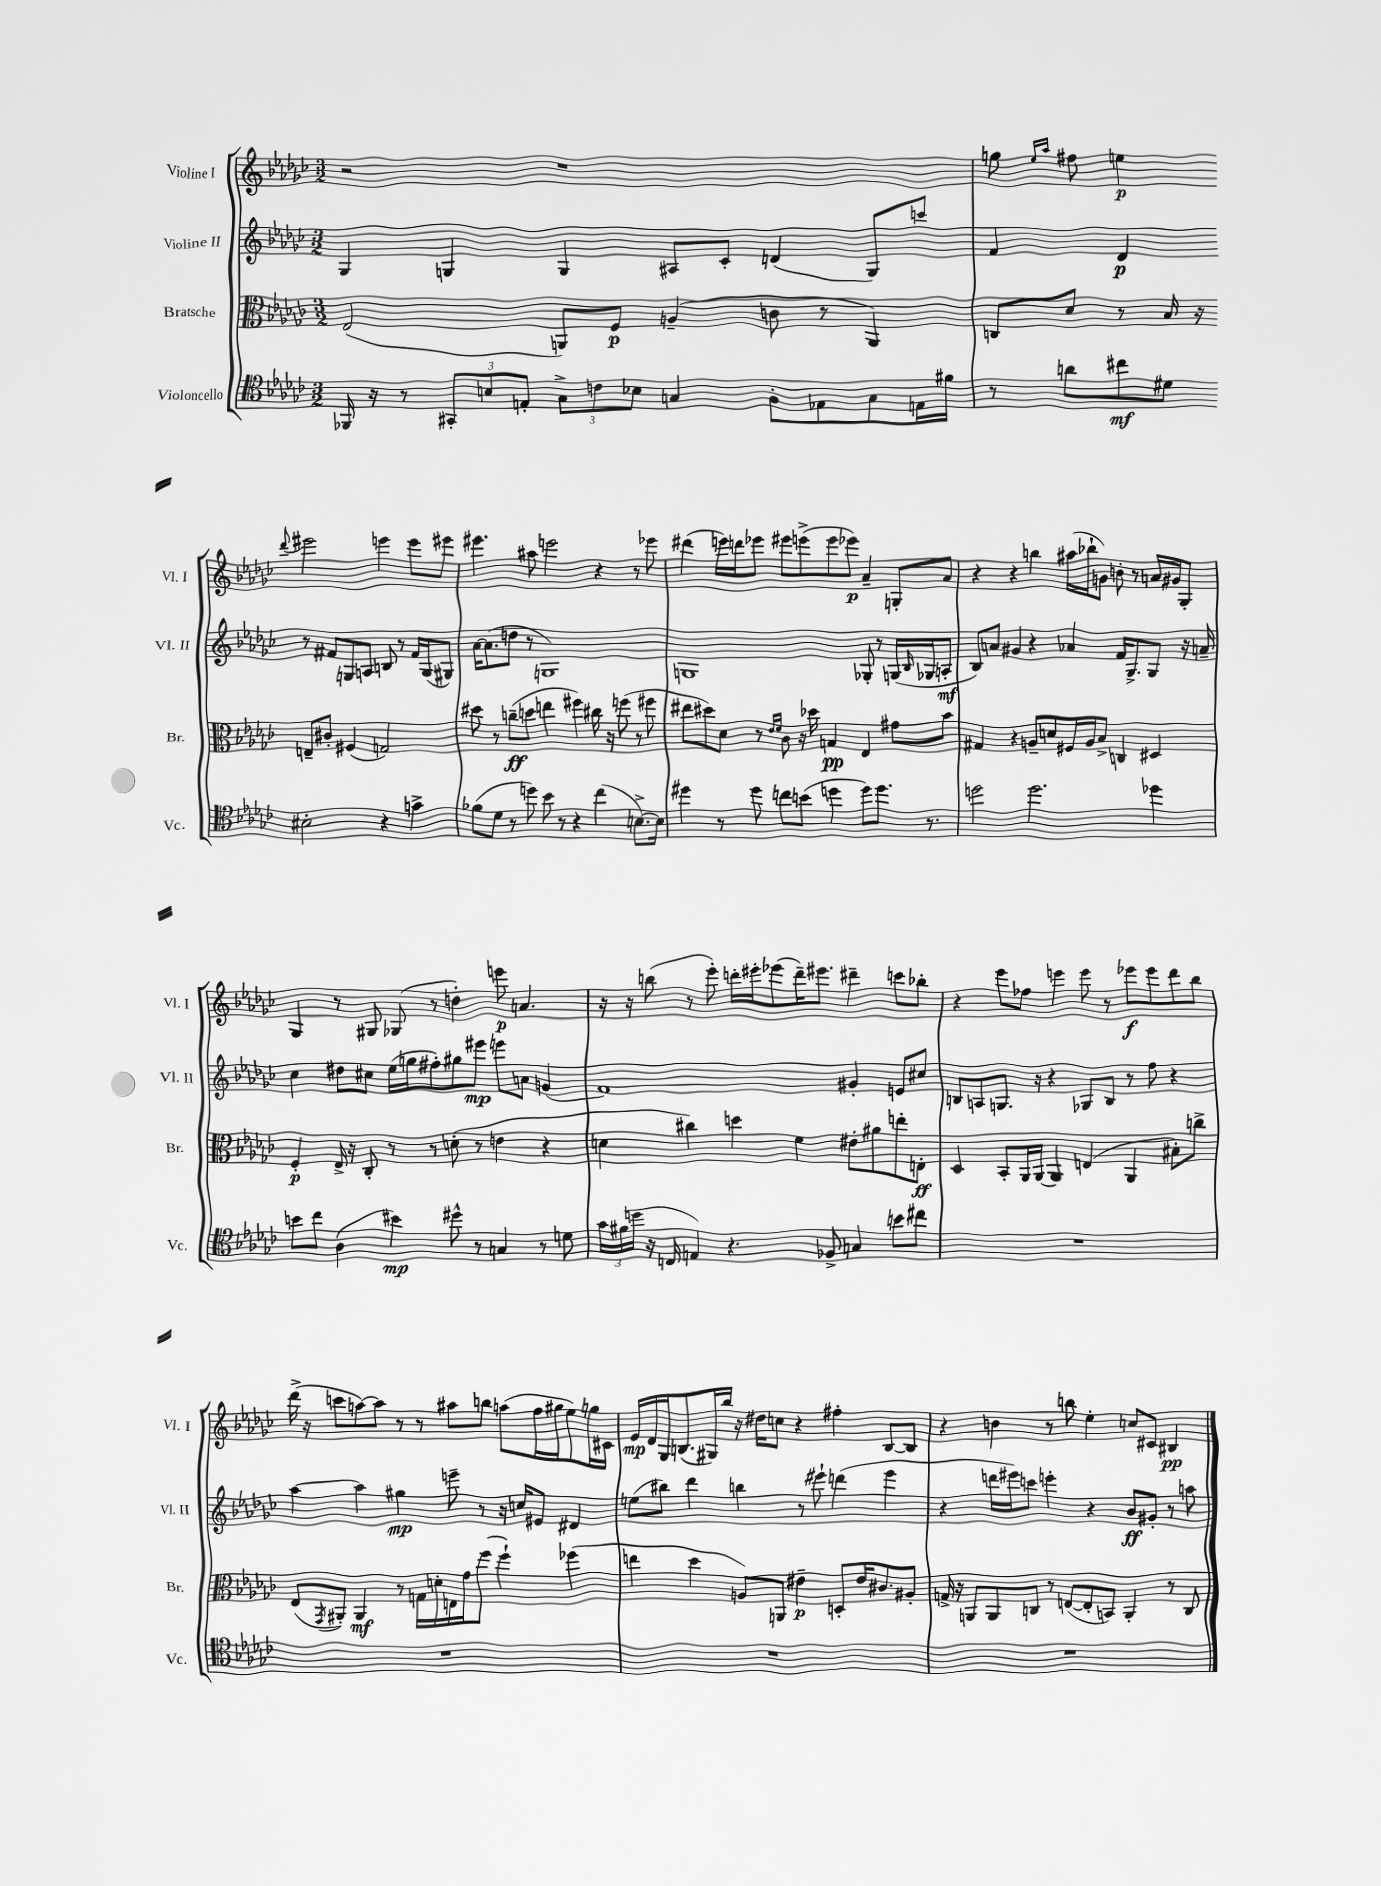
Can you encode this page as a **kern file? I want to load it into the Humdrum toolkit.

**kern	**dynam	**kern	**dynam	**kern	**dynam	**kern	**dynam
*part4	*part4	*part3	*part3	*part2	*part2	*part1	*part1
*staff4	*staff4	*staff3	*staff3	*staff2	*staff2	*staff1	*staff1
*I"Violoncello	*	*I"Bratsche	*	*I"Violine II	*	*I"Violine I	*
*I'Vc.	*	*I'Br.	*	*I'Vl. II	*	*I'Vl. I	*
*clefC4	*	*clefC3	*	*clefG2	*	*clefG2	*
*k[b-e-a-d-g-c-]	*	*k[b-e-a-d-g-c-]	*	*k[b-e-a-d-g-c-]	*	*k[b-e-a-d-g-c-]	*
*M3/2	*	*M3/2	*	*M3/2	*	*M3/2	*
=17	=17	=17	=17	=17	=17	=17	=17
16FF-X/	.	(2E-/	.	4G-/	.	2r	.
16r	.	.	.	.	.	.	.
8r	.	.	.	.	.	.	.
12GG#X'/L	.	.	.	4Gn/	.	.	.
12Bn/	.	.	.	.	.	.	.
12En'/J	.	.	.	.	.	.	.
12G-^\L	.	8AAn/L)	.	4G/	.	1r	.
12cn\	.	.	.	.	.	.	.
.	.	8F/J	p	.	.	.	.
12B-X\J	.	.	.	.	.	.	.
4Gn/	.	(4An~/	.	8A#X/L	.	.	.
.	.	.	.	8c-'/J	.	.	.
8F'\L	.	8cn\	.	(4dn/	.	.	.
8E-X\	.	8r	.	.	.	.	.
8G\	.	4AA/)	.	8G/L)	.	.	.
16En\L	.	.	.	8cccn/J	.	.	.
16f#X\JJ	.	.	.	.	.	.	.
=18	=18	=18	=18	=18	=18	=18	=18
8r	.	8Cn/L	.	4f/	.	8ggn\	.
.	.	.	.	.	.	16qqee-/LL	.
.	.	.	.	.	.	16qqaa-/JJ	.
8an\L	.	8d-/J	.	.	.	8ff#X\	.
8cc#X\	mf	8r	.	4d-/	p	4een\	p
8d#X\J	.	16B-/	.	.	.	.	.
.	.	16r	.	.	.	.	.
.	.	.	.	.	.	8qqddd-/	.
2B#X'\	.	8En~/L	.	8r	.	2eee#X\	.
.	.	8c#X'/J	.	8f#X/L	.	.	.
.	.	(4F#X/	.	8Gn/	.	.	.
.	.	.	.	8An/J	.	.	.
4r	.	2Gn/)	.	8Bn/	.	4eeen\	.
.	.	.	.	8r	.	.	.
4gn^\	.	.	.	16f#/LL	.	8eee\L	.
.	.	.	.	(16G/J	.	.	.
.	.	.	.	8G#X/J)	.	8eee#X\J	.
!!LO:LB:g=z
=19	=19	=19	=19	=19	=19	=19	=19
(8f-X\L	.	8dd#X\	.	[16a-\KL	.	4.eee#X\	.
.	.	.	.	(8.a-\]	.	.	.
8d-\J	.	8r	.	.	.	.	.
8r	.	(8ccn~\L	ff	8ddn\J	.	.	.
8ddn\)	.	8ddn\J	.	8r	.	8aa#X\	.
8b-\	.	4een\	.	1Gn)	.	2eeen\	.
8r	.	.	.	.	.	.	.
4r	.	4ff#X\)	.	.	.	.	.
(4cc-\	.	16cc#X\	.	.	.	4r	.
.	.	16r	.	.	.	.	.
.	.	(8ffn\	.	.	.	.	.
[8.Bn^\L)	.	8r	.	.	.	8r	.
.	.	8ff#X\	.	.	.	8eee-X\	.
16B\Jk]	.	.	.	.	.	.	.
=20	=20	=20	=20	=20	=20	=20	=20
4dd#X\	.	8ee#X\L	.	1Gn	.	(4ddd#X\	.
.	.	8dd#X\)	.	.	.	.	.
8r	.	8d-\J	.	.	.	16eeen\LL)	.
.	.	.	.	.	.	16dddn\J	.
8dd#\	.	8r	.	.	.	8eee-X\J	.
.	.	16qqe-/LL	.	.	.	.	.
.	.	16qqf/JJ	.	.	.	.	.
8ccn\L	.	8c-\	.	.	.	8eee#X\L	.
(8bn\J	.	16r	.	.	.	(8eeen^\	.
.	.	16dd-X\	.	.	.	.	.
4ddn\	.	4Gn/	pp	.	.	8eee\	.
.	.	.	.	.	.	8eee-X\J)	p
8dd\L)	.	4E-/	.	8G-X'/	.	4a-~/	.
8.dd\J	.	.	.	8r	.	.	.
.	.	8g#X\L	.	(16Gn/LL	.	8Gn'/L	.
.	.	.	.	16qqB-/	.	.	.
8.r	.	.	.	16G-X/J	.	.	.
.	.	8b-\J	.	8An'/J	mf	8a-/J	.
=21	=21	=21	=21	=21	=21	=21	=21
2ddn\	.	4G#X/	.	8B-/L)	.	4r	.
.	.	.	.	8an/J	.	.	.
.	.	4r	.	4g#X/	.	4r	.
2.dd\	.	8An~/L	.	4r	.	4bbn\	.
.	.	8dn/	.	.	.	.	.
.	.	16F#X/L	.	4a-X/	.	(16aa#X\LL	.
.	.	16A/J	.	.	.	16bb-X`\J	.
.	.	8B-^/J	.	.	.	8gn\J)	.
.	.	4Cn/	.	16f/KL	.	8bn'\	.
.	.	.	.	8.G-^/	.	.	.
.	.	.	.	.	.	8r	.
4dd-X\	.	4D#X/	.	8G-/J	.	16an/LL	.
.	.	.	.	.	.	16g#X/J	.
.	.	.	.	16r	.	8G-'/J	.
.	.	.	.	16an~/	.	.	.
!!LO:LB:g=z
=22	=22	=22	=22	=22	=22	=22	=22
8bn\L	.	4F'/	p	4cc-\	.	4G-/	.
8cc-\J	.	.	.	.	.	.	.
(4A-\	.	16E-^/	.	8dd#X\L	.	8r	.
.	.	16r	.	.	.	.	.
.	.	8C-'/	.	8cc#X\J	.	8G#X/	.
4b#X\)	mp	8r	.	(16ee-\LL	.	(8G-X/	.
.	.	.	.	16ggn\J	.	.	.
.	.	8r	.	8ff#X'\)	.	8r	.
8dd#X^^\	.	(8dn'\	.	8gg#X\	.	4ddn'\)	.
8r	.	8r	.	8eee#X\J	mp	.	.
4Gn/	.	4en\	.	8eeen\L	.	8eeen\	p
.	.	.	.	8an\J	.	4.an/	.
8r	.	4r	.	(4gn/	.	.	.
8dn\	.	.	.	.	.	.	.
=23	=23	=23	=23	=23	=23	=23	=23
24g-\LL	.	4dn\	.	1f)	.	16r	.
(24f#X\	.	.	.	.	.	.	.
.	.	.	.	.	.	16r	.
24ddn\JJ	.	.	.	.	.	.	.
16r	.	.	.	.	.	(8bbn\	.
16Cn/	.	.	.	.	.	.	.
4En/)	.	4cc#X\)	.	.	.	8r	.
.	.	.	.	.	.	8eee-'\)	.
4.r	.	4ddn\	.	.	.	16dddn'\LL	.
.	.	.	.	.	.	16eee#X'\J	.
.	.	.	.	.	.	(8eee-X\	.
.	.	4f\	.	.	.	16ddd~\K)	.
.	.	.	.	.	.	8.eee#X\J	.
8F-X^/	.	.	.	.	.	.	.
4Gn/	.	8e#X'\L	.	4g#X'/	.	4ddd#X~\	.
.	.	8a#X\	.	.	.	.	.
8bn\L	.	8een'\	.	8en/L	.	8cccn\L	.
8cc#X\J	.	8En'\J	ff	8cc#X/J	.	8bb-X'\J	.
=24	=24	=24	=24	=24	=24	=24	=24
1.r	.	4D-/	.	8Bn/L	.	4r	.
.	.	.	.	8An/	.	.	.
.	.	8BB-'/L	.	8.Gn/J	.	8eee-\L	.
.	.	16AA-/L	.	.	.	8ff-X\J	.
.	.	[16AA-/JJ	.	16r	.	.	.
.	.	4AA-/]	.	4r	.	4eeen\	.
.	.	(4En/	.	8G-X/L	.	8eee\	.
.	.	.	.	8B/J	.	8r	.
.	.	4AA-/	.	8r	.	8eee-X\L	f
.	.	.	.	8ff\	.	8eee-\	.
.	.	8B#X'\L)	.	4r	.	8ddd-\	.
.	.	8ccn^\J	.	.	.	8bb-\J	.
!!LO:LB:g=z
=25	=25	=25	=25	=25	=25	=25	=25
1.r	.	(8E-/L	.	[4aa-\	.	(16ddd-^\	.
.	.	.	.	.	.	16r	.
.	.	8qGG-/	.	.	.	.	.
.	.	8AA#X'/J)	.	.	.	8cccn\L	.
.	.	4AA#/	mf	4aa-\]	.	[8aan\)	.
.	.	.	.	.	.	8aa\J]	.
.	.	8r	.	4gg#X\	mp	8r	.
.	.	16Gn\LL	.	.	.	8r	.
.	.	16dn'\	.	.	.	.	.
.	.	16En\	.	8eeen~\	.	8aa#X\L	.
.	.	16g-\J	.	.	.	.	.
.	.	(8ff\J	.	8r	.	8bbn\J	.
.	.	4ff`\)	.	16r	.	(8aan\L	.
.	.	.	.	16ccn/KL	.	.	.
.	.	.	.	8e#X/J	.	16ff\L	.
.	.	.	.	.	.	16gg#X\J	.
.	.	(4ff-X\	.	4d#X/	.	8ee-\)	.
.	.	.	.	.	.	16ggn\L	.
.	.	.	.	.	.	16c#X\JJ	.
=26	=26	=26	=26	=26	=26	=26	=26
1.r	.	4een\	.	(8een\L	.	16e-/LL	mp
.	.	.	.	.	.	16d-/	.
.	.	.	.	8bb#X\J)	.	16G-/J	.
.	.	.	.	.	.	(8.Bn/	.
.	.	4dd-\	.	4ddd-\	.	.	.
.	.	.	.	.	.	16G#X/L)	.
.	.	.	.	.	.	16bb-/JJ	.
.	.	8An/L)	.	4bbn\	.	16r	.
.	.	.	.	.	.	16dd#X\KL	.
.	.	8AAn/J	.	.	.	8ccn\J	.
.	.	4e#X~\	p	8r	.	4r	.
.	.	.	.	8eee#X`\	.	.	.
.	.	8Dn'/L	.	(4dddn\	.	4ff#X'\	.
.	.	16e#/K	.	.	.	.	.
.	.	8.c#X/	.	.	.	.	.
.	.	.	.	4eee#\	.	[8B/L	.
.	.	8A#X'/J	.	.	.	8B/J]	.
=27	=27	=27	=27	=27	=27	=27	=27
1.r	.	16Gn^/	.	4r	.	4r	.
.	.	16r	.	.	.	.	.
.	.	8AAn/L	.	.	.	.	.
.	.	8AA/	.	16dddn\LL	.	4bn\	.
.	.	.	.	16eee#X\J)	.	.	.
.	.	8Cn/J	.	8cccn\J	.	.	.
.	.	8r	.	4eeen'\	.	8r	.
.	.	([8En/L	.	.	.	8bbn\	.
.	.	8E'/]	.	4r	.	4ee-'\	.
.	.	8BBn/J)	.	.	.	.	.
.	.	4AA'/	.	8b-/L	ff	8ccn/L	.
.	.	.	.	8g#X'/J	.	8c#X/J	.
.	.	8r	.	8r	.	4B#X/	pp
.	.	8C/	.	8aan\	.	.	.
==	==	==	==	==	==	==	==
*-	*-	*-	*-	*-	*-	*-	*-
